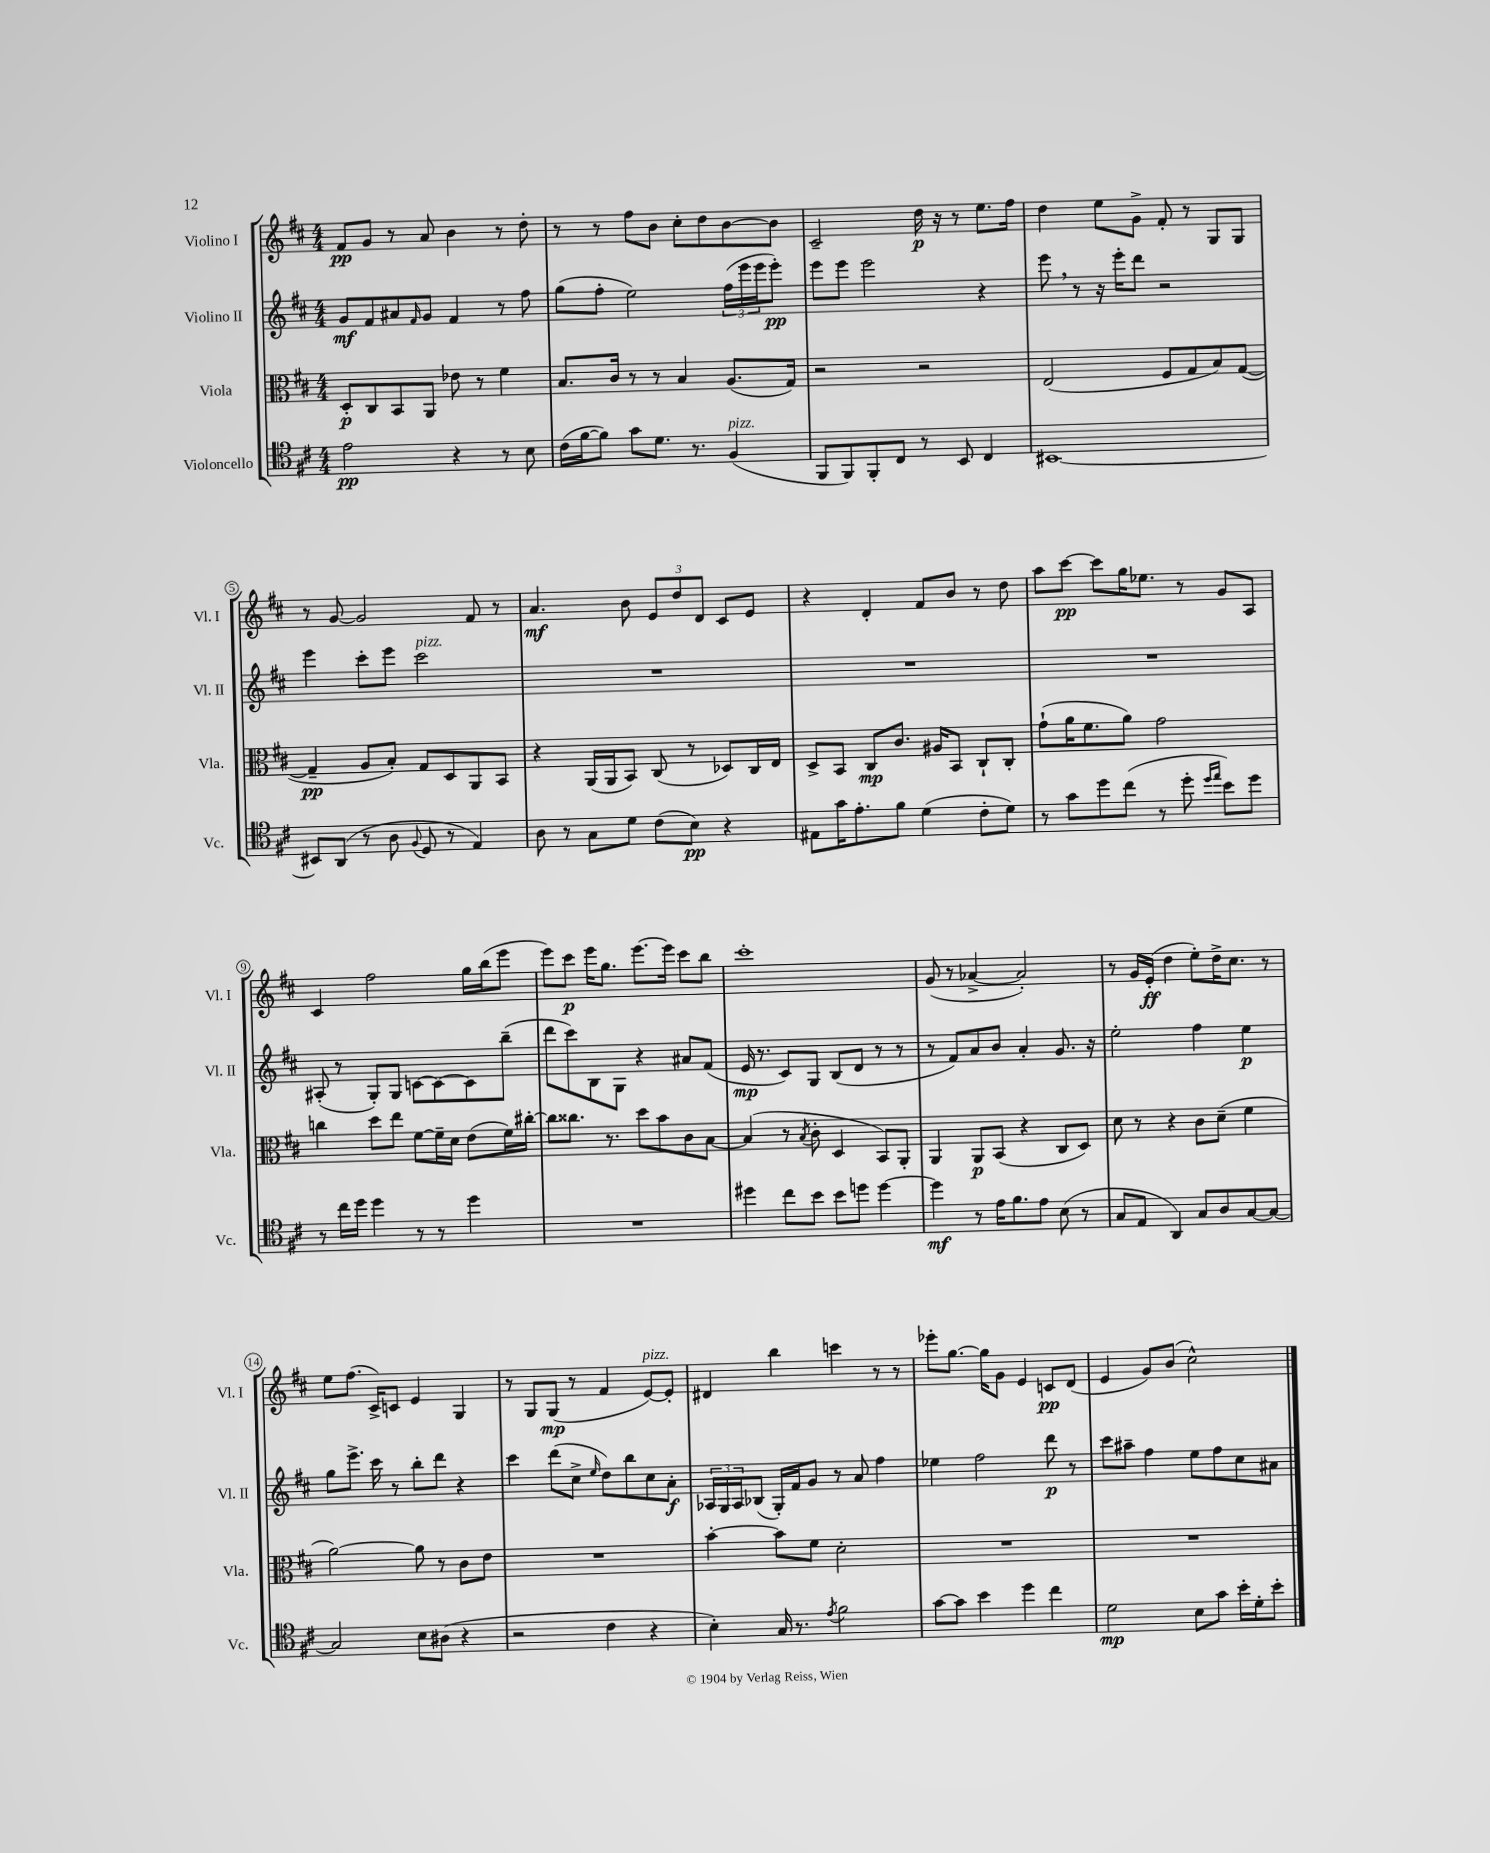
<<
\new StaffGroup <<
\new Staff = "s0" \with { instrumentName = "Violino I" shortInstrumentName = "Vl. I" } {
    \clef treble \key d \major \numericTimeSignature \time 4/4
    fis'8\pp g'8 r8 a'8 b'4 r8 d''8-. |
    r8 r8 fis''8 b'8 cis''8-. d''8 b'8~ b'8 |
    cis'2-- d''16\p r16 r8 e''8. fis''16 |
    d''4 e''8 g'8-> fis'8-. r8 g8 g8 |
    r8 g'8~ g'2 fis'8 r8 |
    a'4.\mf b'8 \tuplet 3/2 { e'8 d''8 d'8 } cis'8 e'8 |
    r4 d'4-. fis'8 b'8 r8 d''8 |
    a''8 cis'''8~\pp cis'''8 g''16 ees''8. r8 g'8 a8 |
    cis'4 fis''2 g''16 b''16( e'''8 |
    e'''8) cis'''8\p e'''16 g''8. e'''8.~ e'''16 cis'''8 b''8 |
    cis'''1-. |
    g'8( r8 aes'4~-> aes'2-.) |
    r8 g'16 e'16-.\ff( d''4 e''8-.) d''16-> cis''8. r8 |
    e''8 fis''8.( cis'16->) c'8 e'4 g4 |
    r8 g8 g8\mp( r8 fis'4 e'8~^\markup { \italic "pizz." }) e'8-. |
    dis'4 b''4 c'''4 r8 r8 |
    ees'''8-. g''8.~ g''16 g'8 e'4 c'8\pp d'8( |
    e'4 g'8) b'8( cis''2-^) \bar "|." |
}
\new Staff = "s1" \with { instrumentName = "Violino II" shortInstrumentName = "Vl. II" } {
    \clef treble \key d \major \numericTimeSignature \time 4/4
    g'8\mf fis'8 ais'8 \grace { fis'16 } g'8 fis'4 r8 fis''8 |
    g''8( fis''8-. e''2) \tuplet 3/2 { fis''16( e'''16 e'''16 } e'''8-.\pp) |
    e'''8 e'''8 e'''2 r4 |
    e'''8 \breathe r8 r16 e'''16-. d'''8 r2 |
    e'''4 cis'''8-. e'''8 cis'''2^\markup { \italic "pizz." } |
    R1 |
    R1 |
    R1 |
    ais8-.( r8 g8-.) g8 c'8~ c'8~ c'8 b''8--( |
    d'''8 cis'''8) b8 g8 r4 ais'8 fis'8( |
    e'16\mp r8. cis'8) g8 b8( d'8 r8 r8 |
    r8 fis'8) a'8 b'8 a'4-. g'8. r16 |
    e''2-. fis''4 e''4\p |
    g''8 e'''8.-> cis'''16 r8 b''8-. d'''8 r4 |
    cis'''4 d'''8( cis''8-> \grace { e''16 } d''8) b''8 cis''8 a'8-.\f |
    \tuplet 3/2 { aes16 g16 aes16 } bes8( g16-.) fis'16 g'8 r8 a'8 fis''4 |
    ees''4 fis''2 d'''8\p r8 |
    cis'''8 ais''8-- fis''4 e''8 fis''8 cis''8 ais'8 \bar "|." |
}
\new Staff = "s2" \with { instrumentName = "Viola" shortInstrumentName = "Vla." } {
    \clef alto \key d \major \numericTimeSignature \time 4/4
    d8-.\p cis8 b,8 a,8 ees'8 r8 fis'4 |
    b8. cis'16 r8 r8 b4 a8.( g16) |
    r2 r2 |
    e2( fis8 g8 b8) g8~( |
    g4--\pp a8 b8-.) g8 d8 a,8 b,8 |
    r4 a,16( a,16 b,8) cis8( r8 des8) cis16 e16 |
    d8-> b,8 cis8\mp cis'8. ais16 b,8 cis8-! cis8-. |
    g'8-!( a'16 fis'8. a'8) g'2 |
    c''4 d''8 e''8 fis'8~ fis'16-- d'16 e'8( fis'16) cis''16~-. |
    cis''8 cisis''8. r8. d''8 b'8 cis'8 b8~ |
    b4( r8 \acciaccatura { b8 } cis'8-. d4 b,8) a,8-. |
    a,4 a,8\p b,8( r4 cis8 d8) |
    d'8 r8 r4 cis'8 d'8--( fis'4 |
    a'2~) a'8 r8 cis'8 e'8 |
    R1 |
    b'4~-. b'8 fis'8 d'2-. |
    R1 |
    R1 \bar "|." |
}
\new Staff = "s3" \with { instrumentName = "Violoncello" shortInstrumentName = "Vc." } {
    \clef tenor \key d \major \numericTimeSignature \time 4/4
    e'2\pp r4 r8 b8 |
    cis'16( fis'16~ fis'8) g'8 d'8. r8. fis4^\markup { \italic "pizz." }( |
    fis,8 fis,8) fis,8-. cis8 r8 b,8 cis4 |
    bis,1~ |
    bis,8 a,8( r8 a8 \appoggiatura { fis8 } d8 r8 e4) |
    a8 r8 g8 d'8 cis'8( b8\pp) r4 |
    eis8 g'16 e'8.-. fis'8 d'4( cis'8-. d'8) |
    r8 g'8 d''8 cis''8( r8 d''8-. \grace { d''16 e''16 } b'8) d''8 |
    r8 cis''16 d''16 d''4 r8 r8 d''4 |
    R1 |
    dis''4 cis''8 b'8 b'8 d''8 d''4~ |
    d''4\mf r8 e'16 fis'8. e'8 b8( r8 |
    g8 e8 a,4) g8 a8 g8~ g8~ |
    g2 b8 ais8( r4 |
    r2 cis'4 r4 |
    b4-.) g16 r8. \acciaccatura { e'8 } fis'2 |
    g'8~ g'8 b'4 d''4 cis''4 |
    d'2\mp b8 g'8 b'16-. d'16-. b'8-. \bar "|." |
}
>>
>>
\layout { \context { \Score \override BarNumber.stencil = #(make-stencil-circler 0.1 0.3 ly:text-interface::print) } }
